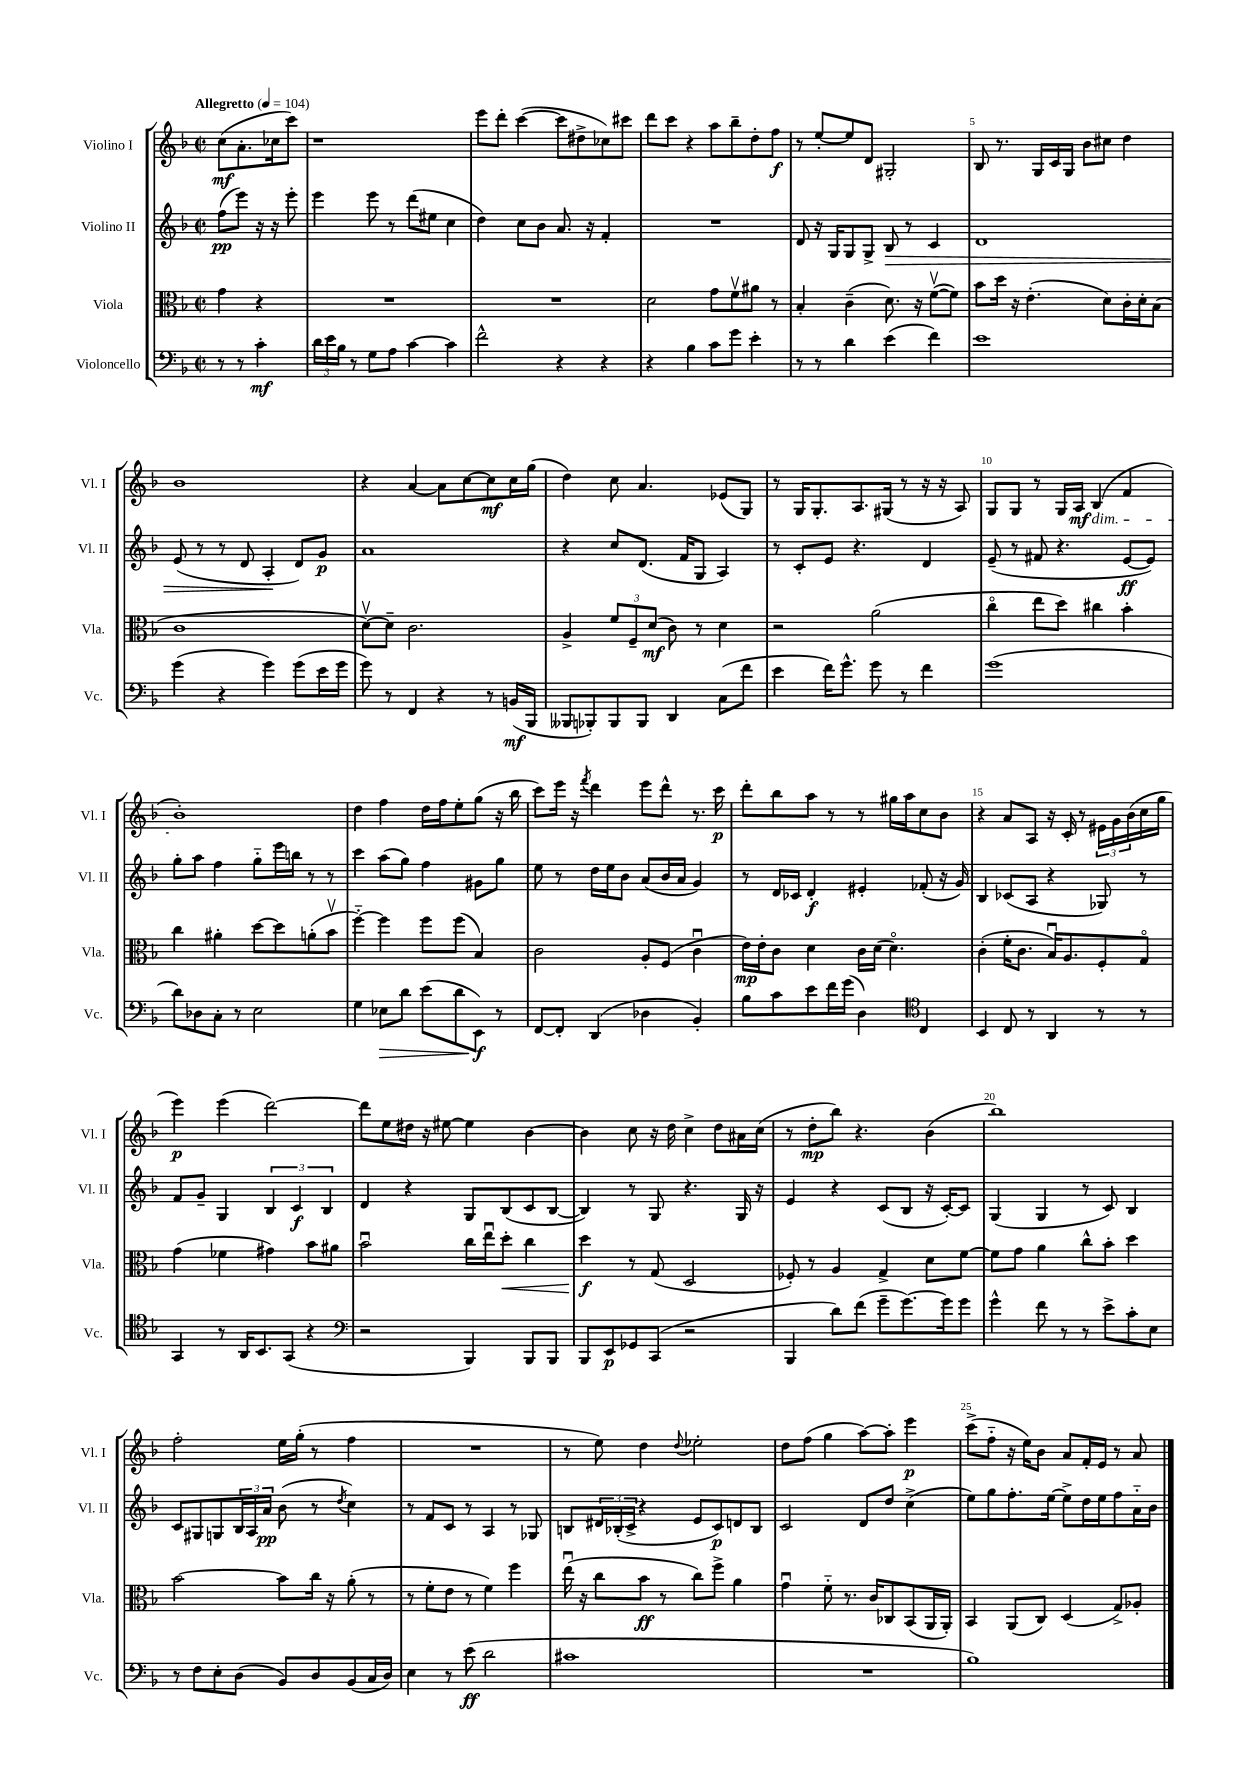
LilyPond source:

<<
\new StaffGroup <<
\new Staff = "s0" \with { instrumentName = "Violino I" shortInstrumentName = "Vl. I" } {
    \clef treble \key f \major \defaultTimeSignature \time 2/2 \partial 2 \tempo "Allegretto" 4 = 104
    c''8\mf( a'8.-. ces''16 c'''8) |
    r1 |
    e'''8 d'''8-. c'''4~( c'''8 dis''8-> ces''8) cis'''8 |
    d'''8 c'''8 r4 a''8 bes''8-- d''8-. f''8\f |
    r8 e''8~-. e''8 d'8 gis2-. |
    bes8 r8. g16 c'16 g16 bes'8 cis''8 d''4 |
    bes'1 |
    r4 a'4~ a'8 c''8~ c''8\mf c''16 g''16( |
    d''4) c''8 a'4. ees'8( g8) |
    r8 g16 g8.-. a8. gis16( r8 r16 r16 a8) |
    g8 g8 r8 g16 a16\mf\dim bes4( f'4 |
    bes'1-.\!) |
    d''4 f''4 d''16 f''16 e''8-. g''8( r16 bes''16 |
    c'''8) e'''16 r16 \acciaccatura { f'''8 } d'''4 e'''8 d'''8-^ r8. c'''16\p |
    d'''8-. bes''8 a''8 r8 r8 gis''16 a''16 c''8 bes'8 |
    r4 a'8 a8 r16 c'16-. r8 \tuplet 3/2 { eis'16 g'16 bes'16( } c''16 g''16 |
    e'''4\p) e'''4( d'''2~) |
    d'''8 e''8 dis''16 r16 eis''8~ eis''4 bes'4~ |
    bes'4 c''8 r16 d''16 c''4-> d''8 ais'16 c''16( |
    r8 d''8-.\mp bes''8) r4. bes'4( |
    bes''1) |
    f''2-. e''16 g''16-.( r8 f''4 |
    R1 |
    r8 e''8) d''4 \appoggiatura { d''8 } ees''2-. |
    d''8 f''8( g''4 a''8~) a''8-. e'''4\p |
    c'''8->( f''8-_ r16 e''16) bes'8 a'8 f'16-. e'16 r8 a'8 \bar "|." |
}
\new Staff = "s1" \with { instrumentName = "Violino II" shortInstrumentName = "Vl. II" } {
    \clef treble \key f \major \defaultTimeSignature \time 2/2 \partial 2
    f''8\pp( e'''8) r16 r16 e'''8-. |
    e'''4 e'''8 r8 d'''8( eis''8 c''4 |
    d''4) c''8 bes'8 a'8. r16 f'4-. |
    R1 |
    d'8 r16 g16 g8 g8-> bes8\> r8 c'4 |
    d'1 |
    e'8( r8 r8 d'8 a4-.\! d'8) g'8\p |
    a'1 |
    r4 c''8 d'8.( f'16 g8 a4) |
    r8 c'8-. e'8 r4. d'4 |
    e'8--( r8 fis'8 r4. e'8~\ff e'8) |
    g''8-. a''8 f''4 g''8-_ e'''16 b''16 r8 r8 |
    c'''4 a''8( g''8) f''4 gis'8 g''8 |
    e''8 r8 d''16 e''16 bes'8 a'8( bes'16 a'16 g'4) |
    r8 d'16 ces'16 d'4-.\f eis'4-. fes'8-.( r16 g'16) |
    bes4 ces'8( a8 r4 ges8) r8 |
    f'8 g'8-- g4 \tuplet 3/2 { bes4 c'4\f bes4 } |
    d'4 r4 g8 bes8( c'8 bes8~ |
    bes4) r8 g8 r4. g16 r16 |
    e'4 r4 c'8( bes8 r16 c'16~-.) c'8 |
    g4( g4 r8 c'8) bes4 |
    c'8 gis8 g8 \tuplet 3/2 { bes16 a16 a'16\pp } bes'8( r8 \acciaccatura { d''8 } c''4) |
    r8 f'8 c'8 r8 a4 r8 ges8 |
    b8 \tuplet 3/2 { dis'16 bes16-.( c'16-> } r4 e'8 c'8\p) d'8 bes8 |
    c'2 d'8 d''8 c''4->( |
    e''8) g''8 f''8.-. e''16~ e''8-> d''16 e''16 f''8 a'16-_ bes'16 \bar "|." |
}
\new Staff = "s2" \with { instrumentName = "Viola" shortInstrumentName = "Vla." } {
    \clef alto \key f \major \defaultTimeSignature \time 2/2 \partial 2
    g'4 r4 |
    R1 |
    R1 |
    d'2 g'8 f'8\upbow ais'8 r8 |
    bes4-. c'4--( d'8.) r16 f'8~\upbow( f'8) |
    bes'8 d''16 r16 e'4.-.( d'8) c'16-. d'16-. bes8( |
    c'1 |
    d'8~\upbow) d'8-- c'2. |
    a4-> \tuplet 3/2 { f'8 f8-- d'8\mf( } c'8) r8 d'4 |
    r2 a'2( |
    c''4\flageolet e''8 d''8) cis''4 bes'4-. |
    c''4 ais'4-. d''8~ d''8 a'8-.( bes'8\upbow |
    f''4~-_) f''4 f''8 f''8( bes4) |
    c'2 a8-. f8( c'4\downbow |
    e'16\mp) e'16-. c'8 d'4 c'16 d'16( d'4.\flageolet) |
    c'4-.( f'16-. c'8. bes16\downbow) a8. f8-. g8\flageolet |
    g'4( fes'4 gis'4) bes'8 ais'8 |
    bes'2\downbow c''16 e''16\downbow d''8-.\< c''4 |
    d''4\f\! r8 g8( d2 |
    fes8-.) r8 a4 g4-> d'8 f'8~ |
    f'8 g'8 a'4 c''8-^ bes'8-. d''4 |
    bes'2~ bes'8 c''16 r16 a'8-.( r8 |
    r8 f'8-. e'8 r8 f'4) f''4 |
    e''16\downbow( r16 c''8 bes'8\ff r8 c''8) f''8-> a'4 |
    g'4\downbow f'8-_ r8. c'16 ces8 bes,8( a,16 a,16-.) |
    bes,4 a,8( c8) d4( g8->) aes8-. \bar "|." |
}
\new Staff = "s3" \with { instrumentName = "Violoncello" shortInstrumentName = "Vc." } {
    \clef bass \key f \major \defaultTimeSignature \time 2/2 \partial 2
    r8 r8 c'4-.\mf |
    \tuplet 3/2 { d'16 e'16 bes16 } r8 g8 a8 c'4~ c'4 |
    f'2-^ r4 r4 |
    r4 bes4 c'8 g'8 e'4-. |
    r8 r8 d'4 e'4( f'4) |
    e'1 |
    g'4( r4 g'4) g'8( e'16 g'16 |
    g'8) r8 f,4 r4 r8 b,16\mf( bes,,16 |
    beses,,8 bes,,8-.) bes,,8 bes,,8 d,4 c8( f'8 |
    e'4 f'16) g'8.-^ g'8 r8 f'4 |
    g'1( |
    d'8) des8 c8-. r8 e2 |
    g4 ees8\> d'8 e'8( d'8 e,8\f\!) r8 |
    f,8~ f,8-. d,4( des4 bes,4-.) |
    bes8 c'8 e'8 f'16 g'16( d4) \clef tenor c4 |
    bes,4 c8 r8 a,4 r8 r8 |
    g,4 r8 a,16 bes,8. g,8( r4 |
    \clef bass r2 bes,,4) bes,,8 bes,,8 |
    bes,,8 e,8\p ges,8 c,8( r2 |
    bes,,4 d'8) f'8( g'8-- g'8.~) g'16 g'8 |
    g'4-^ f'8 r8 r8 e'8-> c'8-. e8 |
    r8 f8 e8-. d8( bes,8) d8 bes,8( c16 d16) |
    e4 r8 e'8\ff( d'2 |
    cis'1 |
    R1 |
    bes1) \bar "|." |
}
>>
>>
\layout { \context { \Score \override BarNumber.break-visibility = ##(#f #t #t) barNumberVisibility = #(every-nth-bar-number-visible 5) } }
